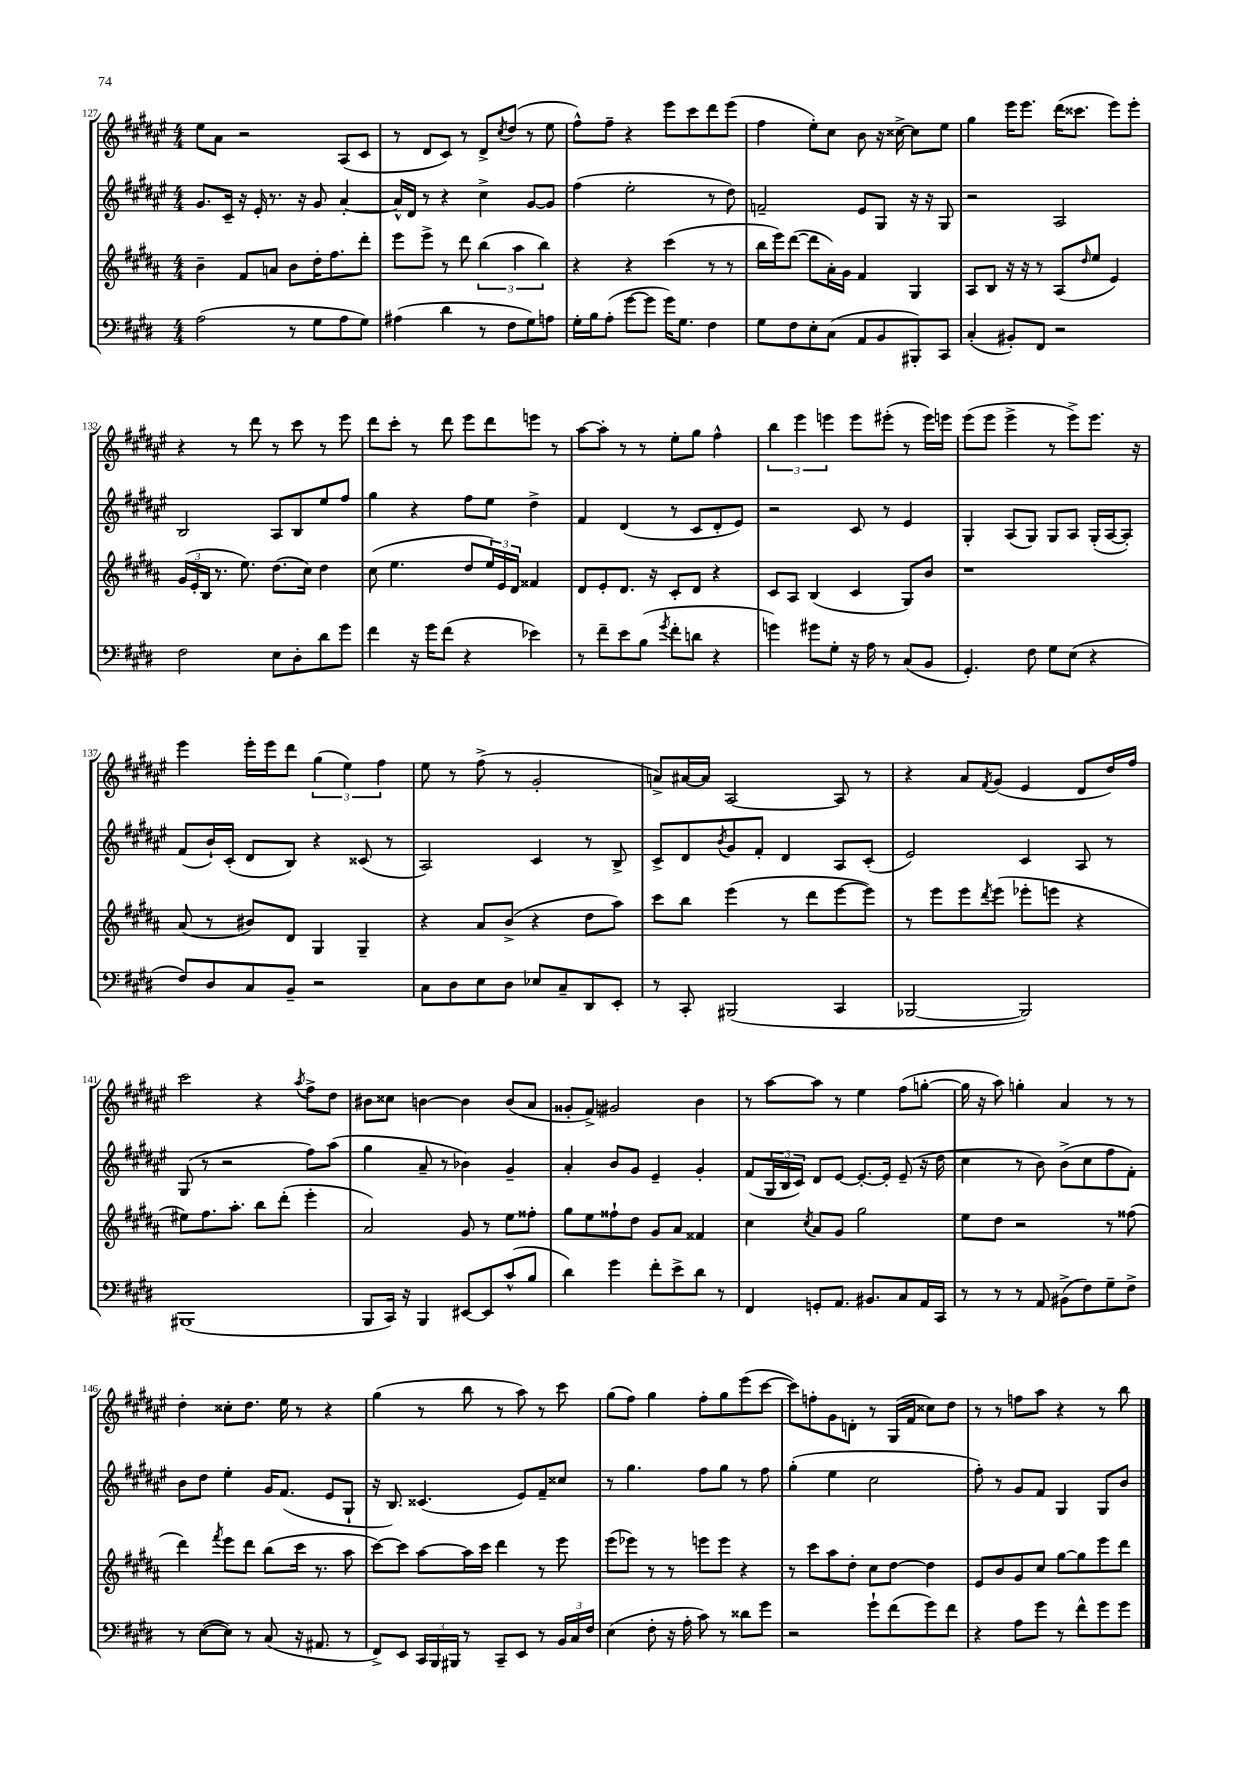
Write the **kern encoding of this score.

**kern	**kern	**kern	**kern
*part4	*part3	*part2	*part1
*staff4	*staff3	*staff2	*staff1
*clefF4	*clefG2	*clefG2	*clefG2
*k[f#c#g#d#]	*k[f#c#g#d#a#]	*k[f#c#g#d#a#e#]	*k[f#c#g#d#a#e#]
*M4/4	*M4/4	*M4/4	*M4/4
=127	=127	=127	=127
(2A\	4b~\	8.g#/L	8ee#\L
.	.	.	8a#\J
.	.	16c#~/Jk	.
.	8f#/L	16r	2r
.	.	16e#'/	.
.	8an/J	8.r	.
8r	8b\L	.	.
.	.	16r	.
8G#\L	16dd#'\K	8g#/	.
.	8.ff#\	.	.
8A\	.	[4a#'/	(8A#/L
8G#\J)	8ddd#'\J	.	8c#/J
=128	=128	=128	=128
(4A#X\	8eee\L	16a#^^/LL]	8r
.	.	16d#/JJ	.
.	8eee^\J	8r	8d#/L
4d#\	8r	4r	8c#/J)
.	8ddd#\	.	8r
8r	(6bb\	4cc#^\	8d#^/L
.	.	.	8qcc#/
8F#\L	.	.	(8dd#/J
.	6aa#\	.	.
8G#\)	.	[8g#/L	8r
.	6bb\)	.	.
8An\J	.	8g#/J]	8ee#\
=129	=129	=129	=129
16G#'\LL	4r	(4ff#\	8ff#^^\L)
16B\J	.	.	.
(8A'\J	.	.	8ff#~\J
[8g#\L	4r	2ee#'\	4r
8g#\J]	.	.	.
16g#\KL)	(4ccc#\	.	8eee#\L
8.G#\J	.	.	.
.	.	.	8ccc#\
4F#\	8r	8r	8ddd#\
.	8r	8dd#\)	(8eee#\J
=130	=130	=130	=130
8G#\L	16bb\LL	2fn~/	4ff#\
.	16eee\J)	.	.
8F#\	([8ddd#\J	.	.
8E'\	8ddd#\L]	.	8ee#'\L)
(8C#\J	16a#'\L)	.	8cc#\J
.	16g#\JJ	.	.
8AA/L	4f#/	8e#/L	8b\
8BB/	.	8G#/J	16r
.	.	.	[16cc##X^\
8BBB#X'/)	4G#/	16r	8cc##\L]
.	.	16r	.
8CC#/J	.	8G#/	8ee#\J
=131	=131	=131	=131
(4C#'/	8A#/L	2r	4gg#\
.	8B/J	.	.
8BB#X'/L)	16r	.	16eee#\KL
.	16r	.	8.eee#\J
8FF#/J	8r	.	.
2r	(8A#/L	2A#/	(16ddd#\KL
.	.	.	8.ccc##X\J
.	16qqdd#/	.	.
.	8ee/J	.	.
.	4e/)	.	8eee#\L)
.	.	.	8eee#'\J
!!LO:LB:g=z
=132	=132	=132	=132
2F#\	(24g#/LL	2B/	4r
.	24e'/	.	.
.	24B/JJ	.	.
.	8.r	.	.
.	.	.	8r
.	8.ee\)	.	.
.	.	.	8ddd#\
8E\L	(8.dd#\L	8A#/L	8r
8D#'\	.	8B/	8ccc#\
.	16cc#\Jk)	.	.
8d#\	4dd#\	8ee#/	8r
8g#\J	.	8ff#/J	8eee#\
=133	=133	=133	=133
4f#\	(8cc#\	4gg#\	8ddd#\L
.	4.ee\	.	8ccc#'\J
16r	.	4r	8r
16g#\KL	.	.	.
(8f#\J	.	.	8ddd#\
4r	8dd#/L	8ff#\L	8eee#\L
.	24ee/L)	8ee#\J	8ddd#\
.	24e/	.	.
.	24d#/JJ	.	.
4e-X\)	4f##X/	4dd#^\	8eeen\J
.	.	.	8r
=134	=134	=134	=134
8r	8d#/L	4f#/	[8aa#\L
8f#~\L	8e'/	.	8aa#'\J]
8e\	8.d#/J	(4d#/	8r
(8B\J	.	.	8r
.	16r	.	.
8qg#/	.	.	.
8f#'\L	8c#'/L	8r	8ee#'\L
8dn\J	8d#/J	8c#/L	8gg#\J
4r	4r	8d#'/	4ff#^^\
.	.	8e#/J)	.
=135	=135	=135	=135
4gn\)	8c#/L	2r	6bb\
.	8A#/J	.	.
.	.	.	6eee#\
8g#X\L	(4B/	.	.
.	.	.	6eeen\
8G#'\J	.	.	.
16r	4c#/	8c#/	8eee\L
16A\	.	.	.
8r	.	8r	(8eee#X'\J
(8C#/L	8G#/L)	4e#/	8r
8BB/J	8b/J	.	16eee#\LL)
.	.	.	16eeen\JJ
=136	=136	=136	=136
4.GG#'/)	1r	4G#'/	(8eee#\L
.	.	.	8eee#\J
.	.	(8A#/L	4eee#^\
8F#\	.	8G#/J)	.
8G#\L	.	8G#/L	8r
(8E\J	.	8A#/J	8eee#^\L)
4r	.	(16G#'/LL	8.eee#\J
.	.	[16A#/J	.
.	.	8A#'/J])	.
.	.	.	16r
!!LO:LB:g=z
=137	=137	=137	=137
8F#/L)	(8a#/	(8f#/L	4eee#\
8D#/	8r	16b`/L)	.
.	.	(16c#'/JJ	.
8C#/	8b#X/L)	8d#/L	16eee#'\LL
.	.	.	16eee#\J
8BB~/J	8d#/J	8B/J)	8ddd#\J
2r	4G#/	4r	(6gg#\
.	.	.	6ee#\)
.	4G#~/	(8c##X/	.
.	.	.	6ff#\
.	.	8r	.
=138	=138	=138	=138
8C#\L	4r	2A#/)	8ee#\
8D#\	.	.	8r
8E\	8a#/L	.	(8ff#^\
8D#\J	(8b^/J	.	8r
8E-X/L	4r	4c#/	2g#'/
8C#~/	.	.	.
8DD#/	8dd#\L	8r	.
8EE'/J	8aa#\J)	8B^/	.
=139	=139	=139	=139
8r	8ccc#\L	8c#^/L	8an^/L)
8CC#'/	8bb\J	8d#/	[16a#X/L
.	.	.	16a#/JJ]
.	.	8qb/	.
(2BBB#X/	(4eee\	8g#/	[2A#/
.	.	8f#'/J	.
.	8r	4d#/	.
.	8ddd#\L	.	.
4CC#/	[8eee\	8A#/L	8A#/]
.	8eee\J])	(8c#'/J	8r
=140	=140	=140	=140
[2BBB-X/	8r	2e#/)	4r
.	8eee\L	.	.
.	8eee\	.	8a#/L
.	8qddd#/	.	8qf#/
.	(8eee\J	.	(8g#/J
2BBB-/])	8eee-X'\L	4c#/	4e#/
.	8eeen\J	.	.
.	4r	8A#/	8d#/L
.	.	8r	16dd#/L)
.	.	.	16ff#/JJ
!!LO:LB:g=z
=141	=141	=141	=141
(1BBB#X	8ee#X\L)	(8G#/	2ccc#\
.	8.ff#\	8r	.
.	.	2r	.
.	8.aa#'\J	.	.
.	8bb\L	.	4r
.	(8ddd#'\J	.	.
.	.	.	8qaa#/
.	4eee'\	8ff#\L)	8ff#^\L
.	.	(8aa#\J	8dd#\J
=142	=142	=142	=142
8BBB/L	2a#/)	4gg#\	8b#X\L
16CC#/Jk)	.	.	8cc##X\J
16r	.	.	.
4BBB/	.	8a#~/	[4bn\
.	.	8r	.
[8EE#X/L	8g#/	4b-X\)	4b\]
8EE#/]	8r	.	.
(8c#^^/	8ee\L	4g#~/	(8b/L
8B/J	8ff##X'\J	.	8a#/J
=143	=143	=143	=143
4d#\)	8gg#\L	4a#'/	8g##X'/L
.	8ee\	.	8f#^/J)
4g#\	8ff##X`\	8b/L	2g#X/
.	8dd#\J	8g#/J	.
8f#'\L	8g#/L	4e#~/	.
8e^\	8a#/J	.	.
8d#\J	4f##X/	4g#'/	4b\
8r	.	.	.
=144	=144	=144	=144
4FF#/	4cc#\	(8f#/L	8r
.	.	24G#/L	[8aa#\L
.	.	24B/	.
.	.	24c#/JJ)	.
.	8qcc#/	.	.
8GGn'/L	8a#/L	8d#/L	8aa#\J]
8.AA/J	8g#/J	[8e#/J	8r
.	2gg#\	8.e#'/L_	4ee#\
8.BB#X/L	.	.	.
.	.	16e#'/Jk]	.
8C#/	.	(8e#~/	(8ff#\L
16AA/L	.	16r	[8ggn'\J
16CC#/JJ	.	16dd#\	.
=145	=145	=145	=145
8r	8ee\L	4cc#\	16gg\]
.	.	.	16r
8r	8dd#\J	.	8aa#\)
8r	2r	8r	4ggn'\
8AA/	.	8b\)	.
(8BB#X^\L	.	(8b^\L	4a#/
8F#\)	.	8cc#\	.
8G#~\	8r	8ff#\	8r
8F#^\J	(8ff##X\	8f#'\J)	8r
!!LO:LB:g=z
=146	=146	=146	=146
8r	4ddd#\)	8b\L	4dd#'\
([8E\L	.	8dd#\J	.
.	8qfff#/	.	.
8E\J])	8eee\L	4ee#'\	8cc##X'\L
8r	8ddd#\J	.	8.dd#\J
(8C#/	(8bb\L	16g#/KL	.
.	.	(8.f#/J	16ee#\
16r	16ccc#\Jk	.	8r
8.AA#X/	8.r	.	.
.	.	8e#/L	4r
8r	8aa#\	8G#`/J	.
=147	=147	=147	=147
8FF#^/L)	[8ccc#\L)	16r	(4gg#\
.	.	8.B/)	.
8EE/J	8ccc#\J]	.	.
24CC#/LL	[8aa#\L	(4.c##X/	8r
24BBB/	.	.	.
24BBB#X/JJ	.	.	.
8r	16aa#\L]	.	8bb\
.	16ccc#\JJ	.	.
8CC#~/L	4ddd#\	.	8r
8EE/J	.	8e#/L)	8aa#\)
8r	8r	8f#~/	8r
24BB/LL	8eee\	8cc##X/J	8ccc#\
24C#/	.	.	.
24F#/JJ	.	.	.
=148	=148	=148	=148
(4E\	(8eee\L	8r	(8gg#\L
.	8eee-X\J)	4.gg#\	8ff#\J)
8F#'\	8r	.	4gg#\
16r	8r	.	.
16A'\	.	.	.
8c#\)	8eeen\L	8ff#\L	8ff#'\L
8r	8eee\J	8gg#\J	8gg#\
8d##X\L	4r	8r	(8eee#\
8g#\J	.	8ff#\	[8ccc#\J
=149	=149	=149	=149
2r	8r	(4gg#'\	8ccc#\L])
.	8ccc#\L	.	8ffn'\
.	8aa#\	4ee#\	8g#\
.	8dd#'\J	.	8dn'\J
8g#`\L	8cc#\L	2cc#\	8r
(8f#\	[8dd#\J	.	(16G#/LL
.	.	.	16f#/JJ
8g#\)	4dd#\]	.	8cc##X\L)
8f#\J	.	.	8dd#\J
=150	=150	=150	=150
4r	8e/L	8ff#'\)	8r
.	8b/	8r	8r
8A\L	8g#/	8g#/L	8ffn\L
8g#\J	8cc#/J	8f#/J	8aa#\J
8r	[8gg#\L	4G#/	4r
8f#^^\L	8gg#\]	.	.
8g#\	8eee\	8G#/L	8r
8g#\J	8ddd#\J	8b/J	8bb\
==	==	==	==
*-	*-	*-	*-
